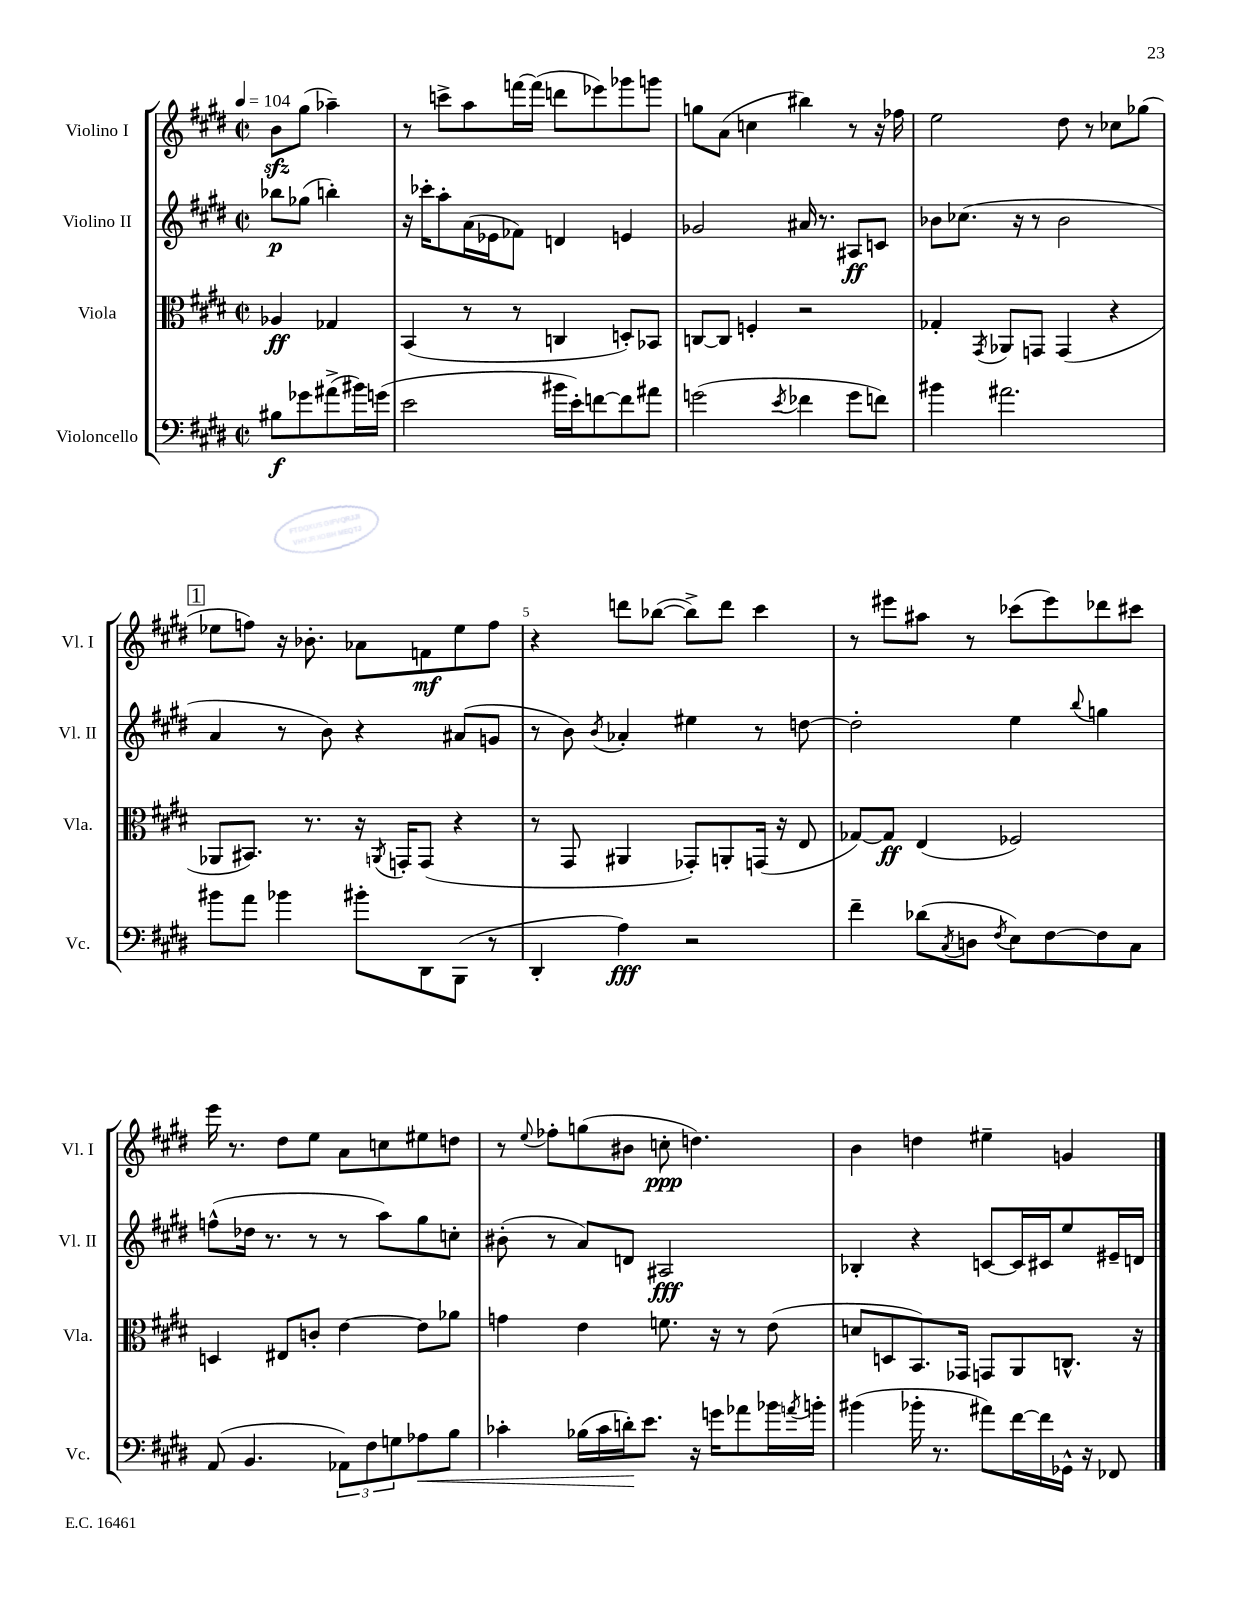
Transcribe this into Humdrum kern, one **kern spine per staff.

**kern	**kern	**kern	**kern
*staff4	*staff3	*staff2	*staff1
*clefF4	*clefC3	*clefG2	*clefG2
*k[f#c#g#d#]	*k[f#c#g#d#]	*k[f#c#g#d#]	*k[f#c#g#d#]
*M2/2	*M2/2	*M2/2	*M2/2
*met(c|)	*met(c|)	*met(c|)	*met(c|)
*MM104	*MM104	*MM104	*MM104
8B#\L	4A-/	8bb-\L	8b\L
8g-\	.	(8gg-\J	(8gg#\J
(8a#^\	4G-/	4bb'\)	4aa-~\)
16b#\L)	.	.	.
(16g\JJ	.	.	.
=	=	=	=
2e\	(4BB/	16r	8r
.	.	16ccc-'\LK	.
.	.	8aa'\	8ccc^\L
.	8r	(16a\L	8aa\
.	.	16e-\J	.
.	8r	8f-\J)	[16fff\L
.	.	.	(16fff\]JJ
16b#\LL	4C/	4d/	8ddd\L
16e'\J)	.	.	.
[8f\	.	.	8eee-\)
8f\]	8D'/L)	4e/	8ggg-\
8a#\J	8BB-/J	.	8ggg\J
=	=	=	=
(2g\	[8C/L	2g-/	8gg\L
.	8C/]J	.	(8a\J
.	4F'/	.	4cc\
8qe/	.	.	.
4f-\	2r	16a#/	4bb#\)
.	.	8.r	.
8g\L	.	8A#/L	8r
8f\J)	.	8c/J	16r
.	.	.	16ff-\
=	=	=	=
4b#\	4G-'/	8b-\L	2ee\
.	.	(8.cc-\J	.
.	8qGG#/	.	.
2.a#\	8AA-/L	.	.
.	.	16r	.
.	8GG/J	8r	.
.	(4GG/	2b-\	8dd#\
.	.	.	8r
.	4r	.	8cc-\L
.	.	.	(8gg-\J
=	=	=	=
8b#\L	8AA-/L	4a/	8ee-\L
8a\J	8.BB#/J)	.	8ff\J)
4b-\	.	8r	16r
.	8.r	.	8.b-'\
.	.	8b\)	.
8b#'\L	16r	4r	8a-\L
.	8qAA/	.	.
.	16GG'/LK	.	.
8DD#\	(8GG/J	.	8f\
(8BBB\J	4r	(8a#/L	8ee-\
8r	.	8g/J	8ff\J
=	=	=	=
4DD#'/	8r	8r	4r
.	8GG#/	8b\)	.
.	.	8qb/	.
4A\)	4AA#/	4a-'/	8ddd\L
.	.	.	([8bb-\J
2r	8GG-'/L)	4ee#\	8bb-^\]L)
.	8AA'/	.	8ddd\J
.	(16GG/Jk	8r	4ccc#\
.	16r	.	.
.	8E/	[8dd\	.
=	=	=	=
4f#~\	[8G-/L)	2dd'\]	8r
.	8G-/]J	.	8eee#\L
(8d-\L	(4E/	.	8aa#\J
8qC#/	.	.	.
8D\J	.	.	8r
8qF#/	.	.	.
8E\L)	2F-/)	4ee\	(8ccc-\L
[8F#\	.	.	8eee#\)
.	.	8qqbb/	.
8F#\]	.	4gg\	8ddd-\
8C#\J	.	.	8ccc#\J
=	=	=	=
(8AA/	4D/	(8ff^^\L	16eee\
.	.	.	8.r
4.BB/	.	16dd-\Jk	.
.	.	8.r	.
.	8E#/L	.	8dd#\L
.	8c'/J	8r	8ee\J
12AA-\L)	[4e\	8r	8a\L
12F#\	.	.	.
.	.	8aa\L)	8cc\
12G\	.	.	.
8A-\	8e\]L	8gg#\	8ee#\
8B\J	8a-\J	8cc'\J	8dd\J
=	=	=	=
4c-'\	4g\	(8b#'\	8r
.	.	.	8qqee/
.	.	8r	8ff-'\L
(16B-\LL	4e\	8a/L)	(8gg\
16c-\	.	.	.
16d'\J)	.	8d/J	8b#\J
8.e\J	.	.	.
.	8.f\	2A#/	8cc'\
16r	.	.	4.dd\)
16g\LK	16r	.	.
8a-\	8r	.	.
16b-\L	(8e\	.	.
8qa/	.	.	.
16b'\JJ	.	.	.
=	=	=	=
(4b#\	8d/L	4B-'/	4b\
.	8D/	.	.
16b-'\	8.BB/)	4r	4dd\
8.r	.	.	.
.	16GG-/Jk	.	.
8a#\L)	8GG/L	[8c/L	4ee#~\
[16f#\L	8AA/	16c/]L	.
16f#\]	.	16c#/J	.
16GG-^^\JJ	8.C^^/J	8ee/	4g/
16r	.	.	.
8FF-/	.	16e#~/L	.
.	16r	16d/JJ	.
==	==	==	==
*-	*-	*-	*-
